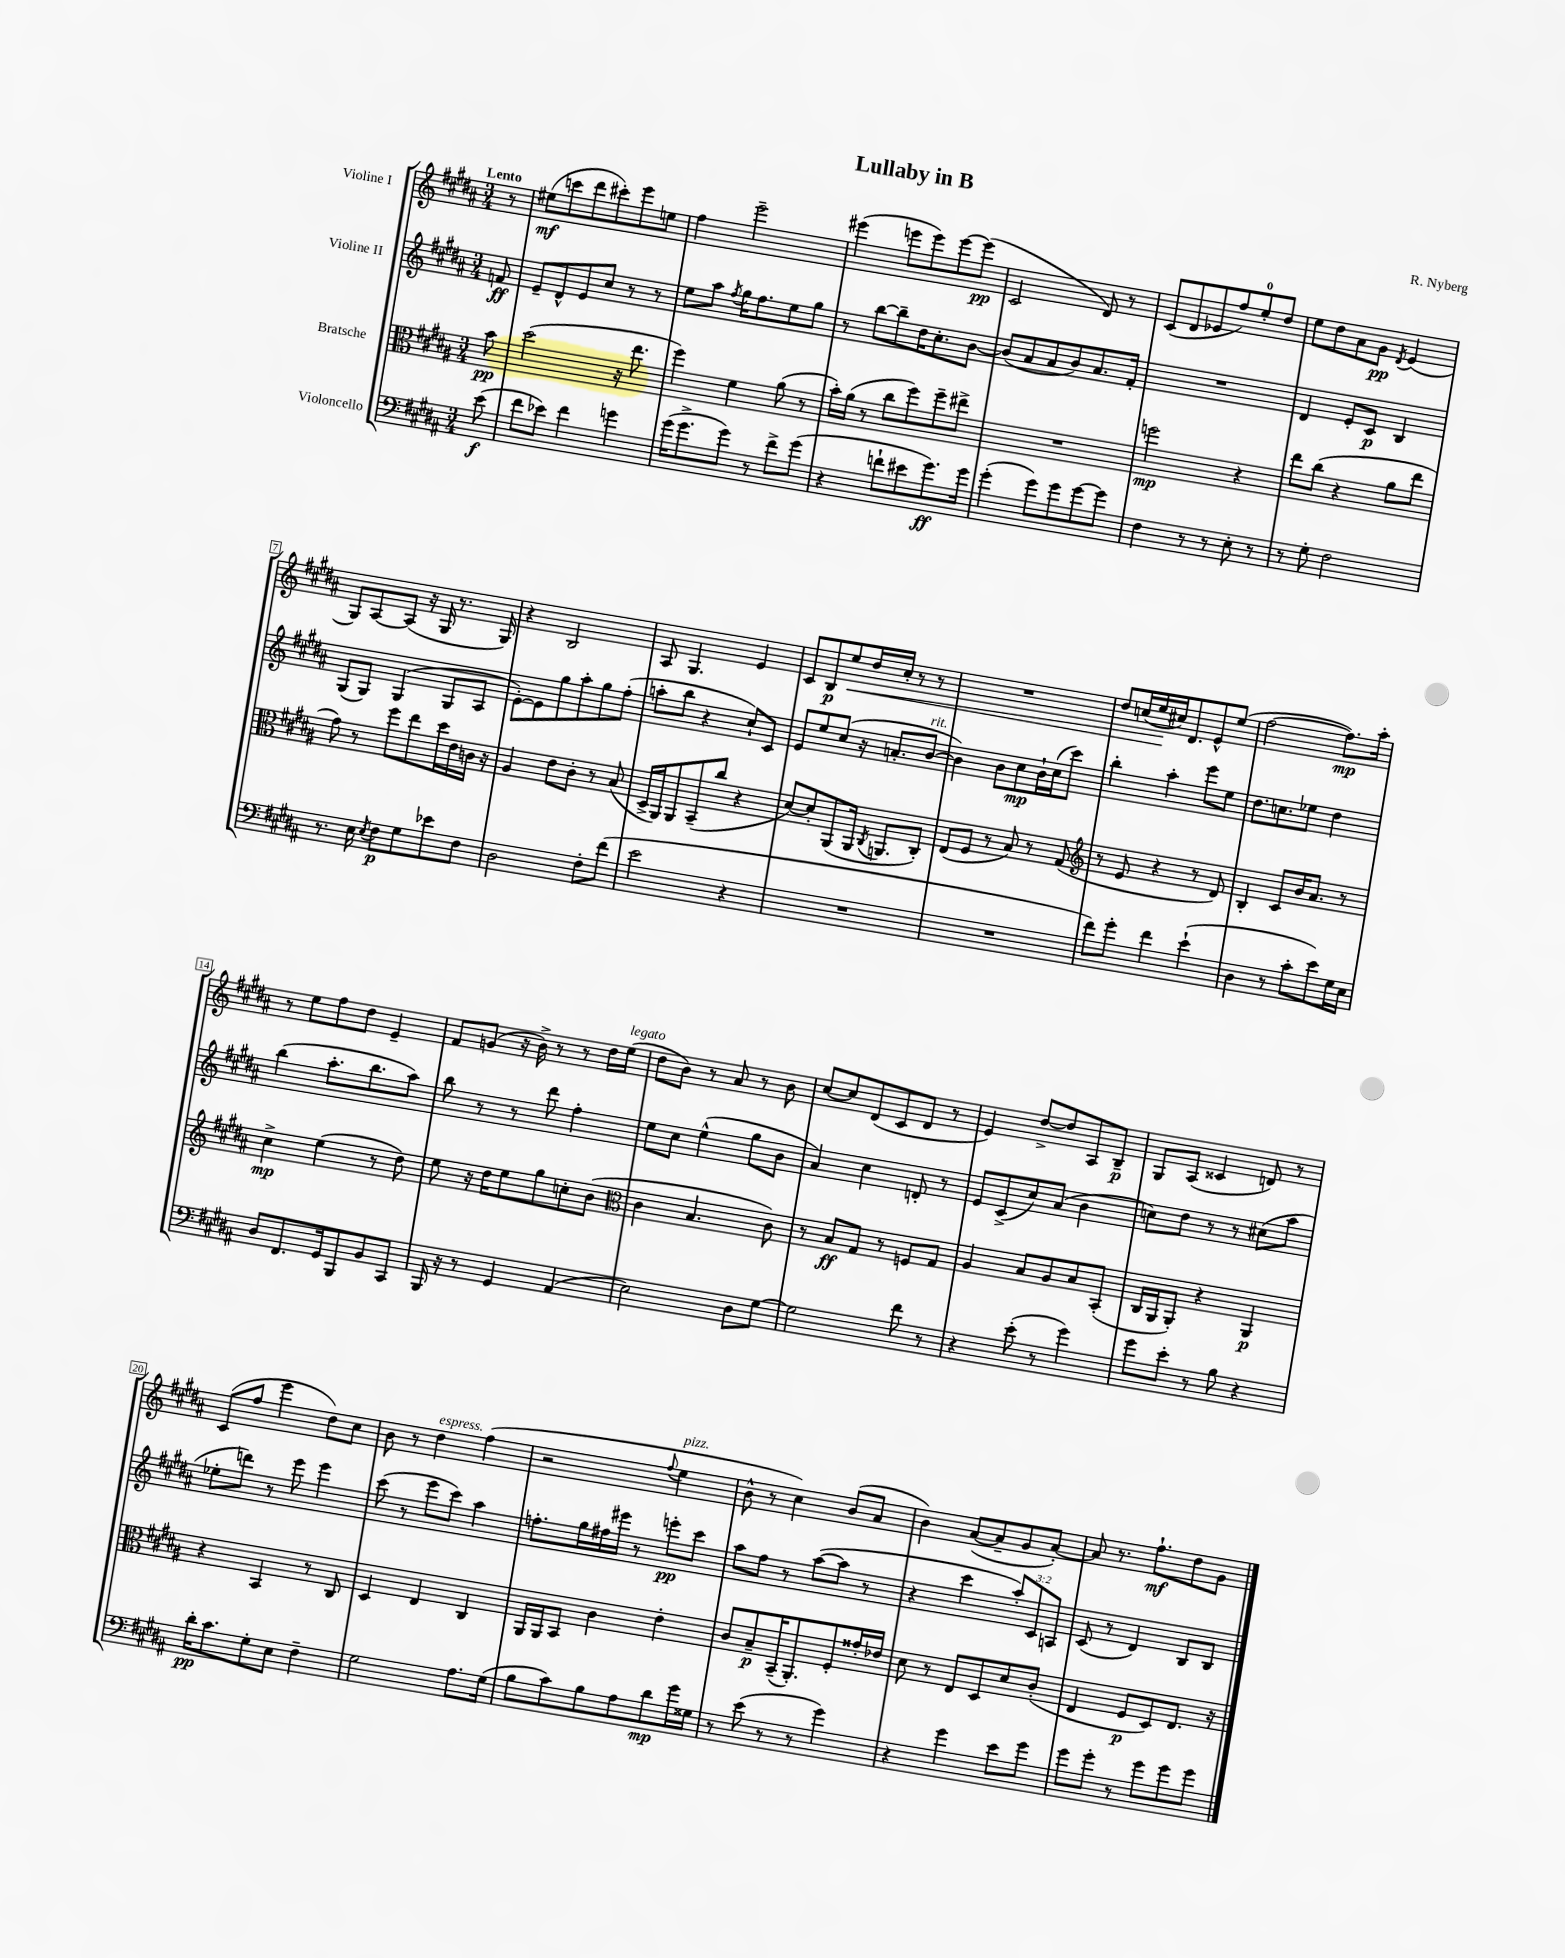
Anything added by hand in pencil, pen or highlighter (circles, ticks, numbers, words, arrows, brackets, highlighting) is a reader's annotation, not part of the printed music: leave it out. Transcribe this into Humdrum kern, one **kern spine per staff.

**kern	**dynam	**kern	**dynam	**kern	**dynam	**kern	**dynam
*part4	*part4	*part3	*part3	*part2	*part2	*part1	*part1
*staff4	*staff4	*staff3	*staff3	*staff2	*staff2	*staff1	*staff1
*I"Violoncello	*	*I"Bratsche	*	*I"Violine II	*	*I"Violine I	*
*clefF4	*	*clefC3	*	*clefG2	*	*clefG2	*
*k[f#c#g#d#a#]	*	*k[f#c#g#d#a#]	*	*k[f#c#g#d#a#]	*	*k[f#c#g#d#a#]	*
*M3/4	*	*M3/4	*	*M3/4	*	*M3/4	*
=	=	=	=	=	=	=	=
!	!	!	!	!	!	!LO:TX:a:B:t=Lento	!
(8e\	f	8b\	pp	8fn/	ff	8r	.
=1	=1	=1	=1	=1	=1	=1	=1
8f#\L	.	(2dd#\	.	8e~/L	.	(8ee#X\L	mf
8e-X\J)	.	.	.	8d#^^/	.	8cccn\	.
4f#\	.	.	.	8e/	.	8ddd#\	.
.	.	.	.	8cc#/J	.	8ccc#X'\)	.
4gn\	.	16r	.	8r	.	8eee\	.
.	.	8.ee\	.	.	.	.	.
.	.	.	.	8r	.	8een\J	.
=2	=2	=2	=2	=2	=2	=2	=2
(16g#\KL	.	4ff#\)	.	8ee\L	.	4ff#\	.
8.g#^\	.	.	.	.	.	.	.
.	.	.	.	8aa#\J	.	.	.
.	.	.	.	8qff#/	.	.	.
8g#\J)	.	4f#\	.	16gg#\KL	.	2eee~\	.
.	.	.	.	8.ff#\	.	.	.
8r	.	.	.	.	.	.	.
8f#^\L	.	(8a#\	.	8ee\	.	.	.
(8g#\J	.	8r	.	8gg#\J	.	.	.
=3	=3	=3	=3	=3	=3	=3	=3
4r	.	16b'\LL)	.	8r	.	(4eee#X\	.
.	.	(16a#\JJ	.	.	.	.	.
.	.	8r	.	[8bb\L	.	.	.
8fn`\L	.	8cc#\L	.	8bb~\]	.	8eeen\L	.
8e#X\	.	8ff#\)	.	16dd#\K	.	8eee\)	.
.	.	.	.	8.cc#'\	.	.	.
8.g#\)	ff	8ff#~\	.	.	.	[8eee\	.
.	.	8ee#X^\J	.	[8b\J	.	(8eee\J]	pp
16g#\Jk	.	.	.	.	.	.	.
=4	=4	=4	=4	=4	=4	=4	=4
(4g#'\	.	2.r	.	(8b/L]	.	2c#/	.
.	.	.	.	8a#/	.	.	.
8g#\L)	.	.	.	8a#/	.	.	.
8g#\	.	.	.	8b/)	.	.	.
[8g#\	.	.	.	8.a#/	.	8d#/)	.
8g#\J]	.	.	.	.	.	8r	.
.	.	.	.	16f#'/Jk	.	.	.
=5	=5	=5	=5	=5	=5	=5	=5
4F#\	.	2ffn\	mp	2.r	.	(8c#/L	.
.	.	.	.	.	.	8d#/	.
8r	.	.	.	.	.	8e-X/	.
8r	.	.	.	.	.	8ff#/)	.
8E'\	.	4r	.	.	.	8ee'/	.
8r	.	.	.	.	.	8dd#/J	.
=6	=6	=6	=6	=6	=6	=6	=6
8r	.	8ee\L	.	4d#/	.	8ee\L	.
8G#'\	.	(8cc#\J	.	.	.	8dd#\	.
2F#\	.	4r	.	8e'/L	.	8a#\	.
.	.	.	.	8c#/J	p	8g#\J	pp
.	.	.	.	.	.	8qd#/	.
.	.	8a#\L	.	4B/	.	(4e/	.
.	.	8ee\J	.	.	.	.	.
!!LO:LB:g=z
=7	=7	=7	=7	=7	=7	=7	=7
8.r	.	8g#\)	.	(8G#/L	.	8G#/L)	.
.	.	8r	.	8G#/J)	.	[8A#/	.
16E\	.	.	.	.	.	.	.
8qE/	.	.	.	.	.	.	.
8F#\L	p	8ff#\L	.	(4G#/	.	(8A#/J]	.
8G#\	.	8ee\	.	.	.	16r	.
.	.	.	.	.	.	16G#/	.
8e-X\	.	16dd#\L	.	8G#/L	.	8.r	.
.	.	16e\	.	.	.	.	.
8F#\J	.	16cn\JJ	.	8A#/J	.	.	.
.	.	16r	.	.	.	16G#/)	.
=8	=8	=8	=8	=8	=8	=8	=8
2D#\	.	4A#/	.	[8e'\L)	.	4r	.
.	.	.	.	8e\]	.	.	.
.	.	8e\L	.	8gg#\	.	2B/	.
.	.	8c#'\J	.	8aa#'\	.	.	.
8F#'\L	.	8r	.	8gg#\	.	.	.
(8f#\J	.	(8B/	.	(8ff#'\J	.	.	.
=9	=9	=9	=9	=9	=9	=9	=9
2e\	.	16D#^/LL	.	8aan'\L	.	8A#/	.
.	.	16AA#/J)	.	.	.	.	.
.	.	8AA#/	.	8bb\J	.	4.G#/	.
.	.	(8BB~/	.	4r	.	.	.
.	.	8cc#/J	.	.	.	.	.
4r	.	4r	.	8cc#`/L)	.	4e/	.
.	.	.	.	8c#/J	.	.	.
=10	=10	=10	=10	=10	=10	=10	=10
2.r	.	[8d#/L)	.	8e/L	.	8c#/L	.
.	.	8d#'/]	.	8ee/	.	8B/	p
!	!	!	!	!	!	!	!LO:HP:b
.	.	(8AA#/	.	(8cc#/J	.	8ee/	<
.	.	16AA#/Jk	.	16r	.	16dd#/L	.
.	.	8qC#/	.	.	.	.	.
.	.	8.AAn/L	.	8.an'/L	.	16cc#'/JJ	.
.	.	.	.	.	.	8r	.
!	!	!	!	!LO:TX:a:i:t=rit.	!	!	!
.	.	8C#'/J)	.	[8b/J	.	8r	.
=11	=11	=11	=11	=11	=11	=11	=11
2.r	.	(8E/L	.	4b\])	.	2.r	.
.	.	8F#/J	.	.	.	.	.
.	.	8r	.	8b\L	.	.	.
.	.	8B/)	.	8cc#\	mp	.	.
.	.	8r	.	16b`\L	.	.	.
.	.	.	.	(16cc#\J	.	.	.
.	.	(8G#/	.	8ccc#\J)	.	.	.
=12	=12	=12	=12	=12	=12	=12	=12
*	*	*clefG2	*	*	*	*	*
8f#\L)	.	8r	.	4bb'\	.	8dd#/L	.
8g#'\J	.	8e/	.	.	.	(16ccn/L	.
.	.	.	.	.	.	16ee/	.
4f#\	.	4r	.	4aa#'\	.	16cc#X/J)	[
.	.	.	.	.	.	8.d#/	.
(4e`\	.	8r	.	8eee\L	.	8e^^/	.
.	.	8d#/)	.	8ee\J	.	(8ee/J	.
=13	=13	=13	=13	=13	=13	=13	=13
4D#\	.	4B'/	.	8.dd#\L	.	[2ff#\	.
.	.	.	.	8.ccn\	.	.	.
8r	.	8c#/L	.	.	.	.	.
8c#'\L	.	16b/K	.	8ee-X\J	.	.	.
.	.	8.a#/J	.	.	.	.	.
8e\)	.	.	.	4dd#\	.	8.ff#\L])	mp
16G#\L	.	8r	.	.	.	.	.
16E\JJ	.	.	.	.	.	16aa#'\Jk	.
!!LO:LB:g=z
=14	=14	=14	=14	=14	=14	=14	=14
8D#/L	.	4cc#^\	mp	(4bb\	.	8r	.
8.FF#/	.	.	.	.	.	8ee\L	.
.	.	(4ee\	.	8.aa#'\L	.	8ff#\	.
16GG#/k	.	.	.	.	.	.	.
8BBB/	.	.	.	.	.	8dd#\J	.
.	.	.	.	8.bb\	.	.	.
8BB/	.	8r	.	.	.	4e~/	.
8CC#/J	.	8dd#\)	.	8aa#\J)	.	.	.
=15	=15	=15	=15	=15	=15	=15	=15
16BBB/	.	8ee\	.	8bb\	.	8f#/L	.
16r	.	.	.	.	.	.	.
8r	.	16r	.	8r	.	(8gn/J	.
.	.	16dd#\KL	.	.	.	.	.
4GG#/	.	8ee\	.	8r	.	16r	.
.	.	.	.	.	.	16b^\)	.
.	.	8gg#\	.	8ddd#\	.	8r	.
(4AA#/	.	8ccn'\	.	4ff#'\	.	8r	.
.	.	(8b\J	.	.	.	16dd#\LL	.
!	!	!	!	!	!	!LO:TX:a:i:t=legato	!
.	.	.	.	.	.	(16ee\JJ	.
=16	=16	=16	=16	=16	=16	=16	=16
*	*	*clefC3	*	*	*	*	*
2E\)	.	4c#\	.	8ee\L	.	8dd#\L	.
.	.	.	.	8cc#\J	.	8b\J)	.
.	.	4.B/	.	(4ee^^\	.	8r	.
.	.	.	.	.	.	8a#/	.
8D#\L	.	.	.	8gg#\L	.	8r	.
[8G#\J	.	8c#\)	.	8b\J	.	8b\	.
=17	=17	=17	=17	=17	=17	=17	=17
2G#\]	.	8r	.	4a#/)	.	[8cc#/L	.
.	.	8B/L	ff	.	.	8cc#/]	.
.	.	8G#/J	.	4cc#\	.	(8d#/	.
.	.	8r	.	.	.	8c#/	.
8f#\	.	8Fn/L	.	8dn'/	.	8d#/J	.
8r	.	8G#/J	.	8r	.	8r	.
=18	=18	=18	=18	=18	=18	=18	=18
4r	.	4A#/	.	8e/L	.	4e/)	.
.	.	.	.	(8c#^/	.	.	.
(8e'\	.	8B/L	.	8cc#/)	.	[8dd#^/L	.
8r	.	8A#/	.	(8a#/J	.	8dd#/]	.
4g#\)	.	8B/	.	4b\	.	8A#/	.
.	.	(8BB'/J	.	.	.	8B~/J	p
=19	=19	=19	=19	=19	=19	=19	=19
8g#\L	.	16C#/LL	.	8ccn\L)	.	8G#/L	.
.	.	16AA#/J	.	.	.	.	.
8e'\J	.	8AA#'/J)	.	8dd#\J	.	(8A#/J	.
8r	.	4r	.	8r	.	4c##X/	.
8B\	.	.	.	8r	.	.	.
4r	.	4AA#/	p	(8cc#X\L	.	8dn/)	.
.	.	.	.	8aa#\J	.	8r	.
!!LO:LB:g=z
=20	=20	=20	=20	=20	=20	=20	=20
16d#'\KL	pp	4r	.	8ee-X'\L	.	(8c#/L	.
8.c#\	.	.	.	.	.	.	.
.	.	.	.	8dddn\J)	.	8ff#/J	.
8G#'\	.	4BB/	.	8r	.	4eee\	.
8E\J	.	.	.	8eee\	.	.	.
4F#~\	.	8r	.	4eee\	.	8dd#\L)	.
.	.	8C#/	.	.	.	8cc#\J	.
=21	=21	=21	=21	=21	=21	=21	=21
2G#\	.	4D#/	.	(8ccc#\	.	8b\	.
.	.	.	.	8r	.	8r	.
!	!	!	!	!	!	!LO:TX:a:i:t=espress.	!
.	.	4E/	.	8eee\L	.	4dd#\	.
.	.	.	.	8ccc#\J)	.	.	.
8.A#\L	.	4C#/	.	4aa#\	.	(4ff#\	.
(16G#\Jk	.	.	.	.	.	.	.
=22	=22	=22	=22	=22	=22	=22	=22
8B\L	.	16AA#/LL	.	8.ffn'\L	.	2r	.
.	.	16AA#/J	.	.	.	.	.
8c#\)	.	8BB/J	.	.	.	.	.
.	.	.	.	16gg#\L	.	.	.
8B\	.	4c#\	.	16ff#X\	.	.	.
.	.	.	.	16eee#X\JJ	.	.	.
8A#\	.	.	.	8r	.	.	.
.	.	.	.	.	.	8qqff#/	.
!	!	!	!	!	!	!LO:TX:a:i:t=pizz.	!
8d#\	mp	4e'\	.	8eeen'\L	pp	4ee\	.
16g#\L	.	.	.	8ccc#\J	.	.	.
16G##X\JJ	.	.	.	.	.	.	.
=23	=23	=23	=23	=23	=23	=23	=23
8r	.	8c#/L	.	8aa#\L	.	8b^^\	.
(8e\	.	8B~/	p	8ff#\J	.	8r	.
8r	.	(16BB~/K	.	8r	.	4cc#\)	.
.	.	8.AA#'/)	.	.	.	.	.
8r	.	.	.	([8aa#\L	.	.	.
4g#\)	.	8F#'/	.	8aa#\J]	.	(8b/L	.
.	.	16g##X'/L	.	8r	.	8a#/J	.
.	.	16e-X/JJ	.	.	.	.	.
=24	=24	=24	=24	=24	=24	=24	=24
4r	.	8d#\	.	4r	.	4b\)	.
.	.	8r	.	.	.	.	.
4g#\	.	8E/L	.	4ccc#\	.	([8a#/L	.
.	.	8D#/	.	.	.	8a#~/]	.
8e\L	.	8d#/	.	12aa#'/L)	.	8g#/	.
.	.	.	.	12c#/	.	.	.
8g#\J	.	(8c#'/J	.	.	.	[8a#'/J)	.
.	.	.	.	12An/J	.	.	.
=25	=25	=25	=25	=25	=25	=25	=25
8g#\L	.	4E/	.	(8c#/	.	8a#/]	.
8g#'\J	.	.	.	8r	.	8.r	.
8r	.	8F#/L	p	4d#/)	.	.	.
.	.	.	.	.	.	8.ff#`\L	mf
8g#\L	.	8D#/)	.	.	.	.	.
8g#\	.	8.E/J	.	8B/L	.	8dd#\	.
8g#\J	.	.	.	8B/J	.	8g#\J	.
.	.	16r	.	.	.	.	.
==	==	==	==	==	==	==	==
*-	*-	*-	*-	*-	*-	*-	*-
